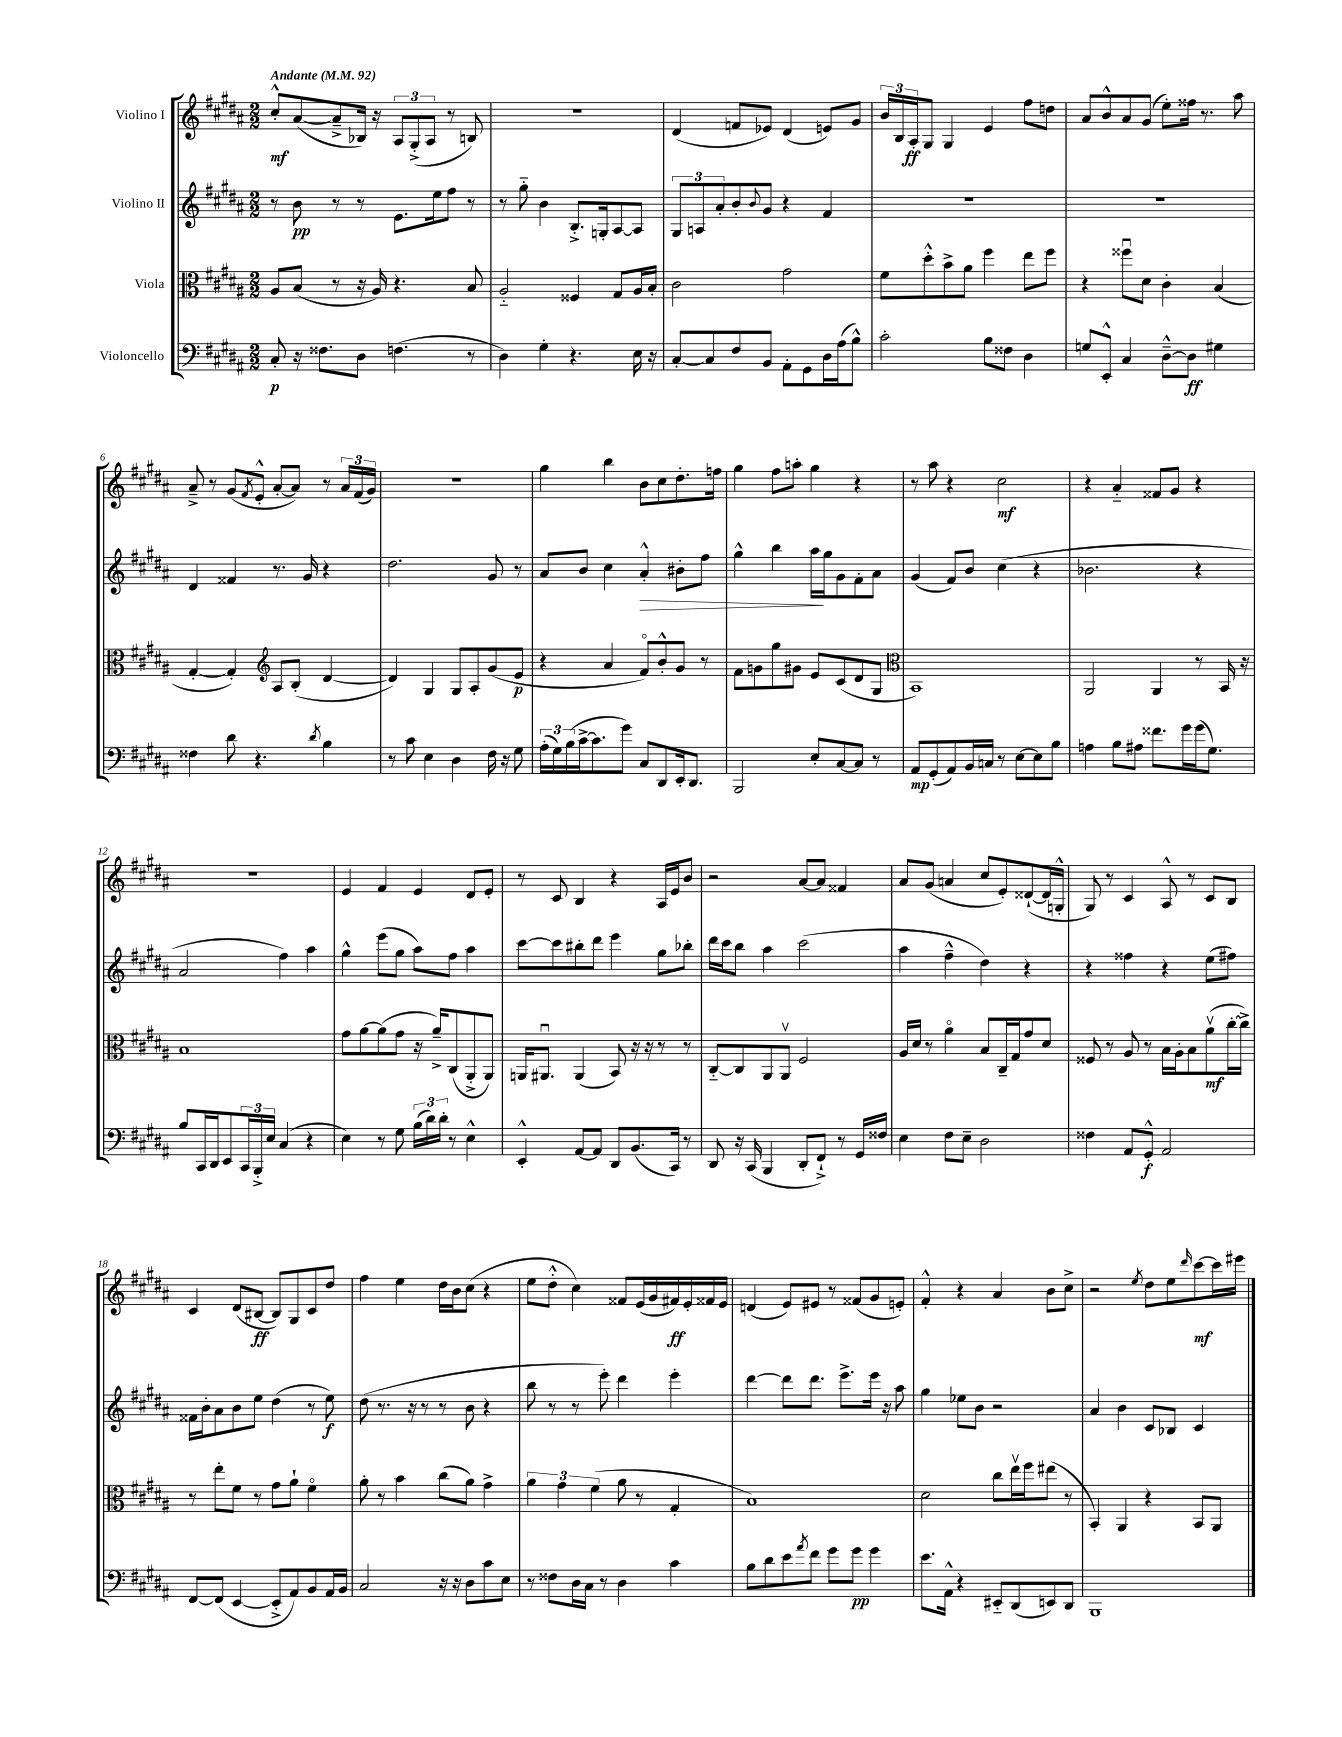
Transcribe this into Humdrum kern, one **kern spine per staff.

**kern	**kern	**kern	**kern
*staff4	*staff3	*staff2	*staff1
*clefF4	*clefC3	*clefG2	*clefG2
*k[f#c#g#d#a#]	*k[f#c#g#d#a#]	*k[f#c#g#d#a#]	*k[f#c#g#d#a#]
*M2/2	*M2/2	*M2/2	*M2/2
*MM92	*MM92	*MM92	*MM92
8C#'	8A#	8r	8cc#'^^
16r	(8B	8b	([8a#
8.F##	.	.	.
.	8r	8r	8a#~^]
8D#	16r	8r	16B-)
.	16A#)	.	16r
(4.F	4.r	8.e	12A#
.	.	.	(12G#'^
.	.	.	12A#
.	.	16ee	.
.	.	8ff#	8r
8r	8B	8r	8B)
=	=	=	=
4D#)	2A#'~	8r	1r
.	.	8gg#'~	.
4G#'	.	4b	.
4.r	4F##	8.B'^	.
.	.	16G'	.
.	8G#	[8A#	.
16E	16A#	8A#]	.
16r	16B'	.	.
=	=	=	=
[8C#'	2c#	12G#	(4d#
.	.	12A	.
8C#]	.	.	.
.	.	12a#'	.
8F#	.	8b'	8f
.	.	8qqb	.
8BB	.	8g#	8e-)
8AA#'	2g#	4r	(4d#
8GG#	.	.	.
16D#	.	4f#	8e)
(16A#	.	.	.
8B^^)	.	.	8g#
=	=	=	=
2c#'	8f#	1r	24b
.	.	.	24B
.	.	.	24A#'
.	8dd#'^^	.	8G#
.	8b^	.	4G#
.	8a#	.	.
8B	4ff#	.	4e
8F##	.	.	.
4D#	8ee	.	8ff#
.	8ff#	.	8dd
=	=	=	=
8G	4r	1r	8a#
8EE'^^	.	.	8b^^
4C#	8ff##u	.	8a#
.	8d#	.	(8g#
[8D#~^^	4c#'	.	8ee')
8D#]	.	.	16ff##
.	.	.	8.r
4G#	(4B	.	.
.	.	.	8aa#
=	=	=	=
4F##	[4G#'	4d#	8a#~^
.	.	.	8r
8d#	4G#'])	4f##	(8g#
.	.	.	8qf#
4.r	.	.	8e'^^
*	*clefG2	*	*
.	8A#	8.r	[8a#'
.	(8B'	.	8a#])
.	.	16g#	.
8qd#	.	.	.
4B	[4d#	4r	8r
.	.	.	24a#
.	.	.	(24f#
.	.	.	24g#)
=	=	=	=
8r	4d#])	2.dd#	1r
8c#	.	.	.
4E	4G#	.	.
4D#	8G#	.	.
.	8A#'	.	.
16F#	(8g#	8g#	.
16r	.	.	.
8G#	8e	8r	.
=	=	=	=
(24A#'	4r	8a#	4gg#
24G#)	.	.	.
(24B	.	.	.
[16c#^	.	8b	.
8.c#]	.	.	.
.	4a#	4cc#	4bb
8g#)	.	.	.
8C#	8f#o)	4a#'^^	8b
8DD#	8b'^^	.	8cc#
16EE'	8g#	8b#'	8.dd#'
8.DD#	.	.	.
.	8r	8ff#	.
.	.	.	16ff
=	=	=	=
2BBB	8f#	4gg#^^	4gg#
.	8g	.	.
.	8gg#	4bb	8ff#
.	8g#	.	8aa'
8E'	8e	16aa#	4gg#
.	.	16gg#	.
[8C#	(8c#	8g#	.
8C#]	8d#	8f#'	4r
8r	8G#	8a#	.
=	=	=	=
*	*clefC3	*	*
8AA#	1BB)	(4g#	8r
(8GG#'	.	.	8aa#
8AA#)	.	8f#)	4r
16BB	.	8b	.
16C	.	.	.
8r	.	(4cc#	2cc#
[8E	.	.	.
8E]	.	4r	.
8B	.	.	.
=	=	=	=
4A	2AA#	2.b-	4r
8B	.	.	4a#'~
8A#	.	.	.
8.f##	4AA#	.	8f##
.	.	.	8g#
16g#	.	.	.
(16g#	8r	4r	4r
8.G#)	.	.	.
.	16BB	.	.
.	16r	.	.
=	=	=	=
8B	1B	2a#	1r
16CC#	.	.	.
16DD#	.	.	.
8EE	.	.	.
24CC#	.	.	.
24BBB'^	.	.	.
24E	.	.	.
(4C#	.	4ff#)	.
4r	.	4aa#	.
=	=	=	=
4E)	8g#	4gg#^^	4e
.	[8a#	.	.
8r	(8a#]	(8eee	4f#
8G#	8g#	8gg#	.
(24B	16r	8aa#)	4e
24d#)	.	.	.
.	16a#~^)	.	.
24d#'	.	.	.
8r	(8C#	8ff#	.
4E^^	8AA#'^	4aa#	8d#
.	8AA#)	.	8e'
=	=	=	=
4EE'^^	16AA	[8ccc#	8r
.	8.AA#u	.	.
.	.	8ccc#]	8c#
[8AA#	(4AA#	8bb#'	4B
8AA#]	.	8ddd#	.
8DD#	8BB)	4eee	4r
(8.BB	16r	.	.
.	16r	.	.
.	8r	8gg#	16A#
16CC#)	.	.	16e
8r	8r	8bb-'	8b
=	=	=	=
8DD#	[8C#'~	16ddd#	2r
.	.	16ccc#	.
16r	8C#]	8bb	.
(16CC#	.	.	.
4BBB	8AA#	4aa#	.
.	8AA#v	.	.
8DD#'	2F#	(2ccc#	[8a#
8FF#`^)	.	.	8a#]
8r	.	.	4f##
16GG#	.	.	.
16F##	.	.	.
=	=	=	=
4E	16A#	4aa#	8a#
.	16d#	.	.
.	8r	.	(8g#
8F#	4a#o	4ff#~^^	4a
8E~	.	.	.
2D#	8B	4dd#)	8cc#
.	16C#~	.	8e')
.	16G#	.	.
.	8g#	4r	([8d##`
.	8d#	.	16d##]
.	.	.	16G'^^
=	=	=	=
4F##	8F##	4r	8G#)
.	8r	.	8r
8AA#	8A#	4ff##	4c#
8GG#'^^	8r	.	.
2AA#	16B	4r	8A#^^
.	16A#'	.	.
.	8B	.	8r
.	(8a#v	(8ee	8c#
.	[16cc#'	8ff#)	8B
.	16cc#^])	.	.
=	=	=	=
[8FF#	8r	16f##	4c#
.	.	16b'	.
(8FF#]	8ee'	8a#	.
[4EE	8f#	8b	(8d#
.	8r	8ee	[8B#
8EE'^]	8g#	(4dd#	8B#])
8AA#)	8a#`	.	8G#
8BB	4f#o	8r	8c#
16AA#	.	8ee)	8dd#
16BB	.	.	.
=	=	=	=
2C#	8a#'	(8dd#	4ff#
.	8r	8.r	.
.	4b	.	4ee
.	.	16r	.
.	.	8r	.
16r	(8cc#	8r	16dd#
16r	.	.	16b
8D#	8a#)	8b	(8cc#
8c#	4g#^	4r	4r
8E	.	.	.
=	=	=	=
8r	6a#	8bb	8ee
8F##	.	8r	8dd#'^^
.	6g#	.	.
16D#	.	8r	4cc#)
16C#	.	.	.
.	(6f#	.	.
8r	.	8eee')	.
4D#	8a#	4ddd#	8f##
.	8r	.	(16e
.	.	.	16g#
4c#	4G#'	4eee'	16f#)
.	.	.	16e'
.	.	.	16f##
.	.	.	16e
=	=	=	=
8B	1B)	[4ddd#	(4d
8d#	.	.	.
8e	.	8ddd#]	8e)
8qa#	.	.	.
8f#	.	8.ddd#	8e#
8g#	.	.	8r
.	.	8.eee^	.
8g#	.	.	(8f##
4g#	.	16eee	8g#
.	.	16r	.
.	.	8aa#	8e')
=	=	=	=
8.e	2d#	4gg#	4f#'^^
16AA#^^	.	.	.
4r	.	8ee-	4r
.	.	8b	.
8EE#'~	8cc#	2r	4a#
(8DD#	16eev	.	.
.	16ff#	.	.
8EE)	(8ee#	.	8b
8DD#	8r	.	8cc#^
=	=	=	=
1BBB	4BB')	4a#	2r
.	4AA#	4b	.
.	.	.	8qee
.	4r	8c#	8dd#
.	.	8B-	8ee
.	.	.	16qqddd#
.	8BB	4c#	[8ccc#
.	8AA#	.	16ccc#]
.	.	.	16eee#
==	==	==	==
*-	*-	*-	*-
